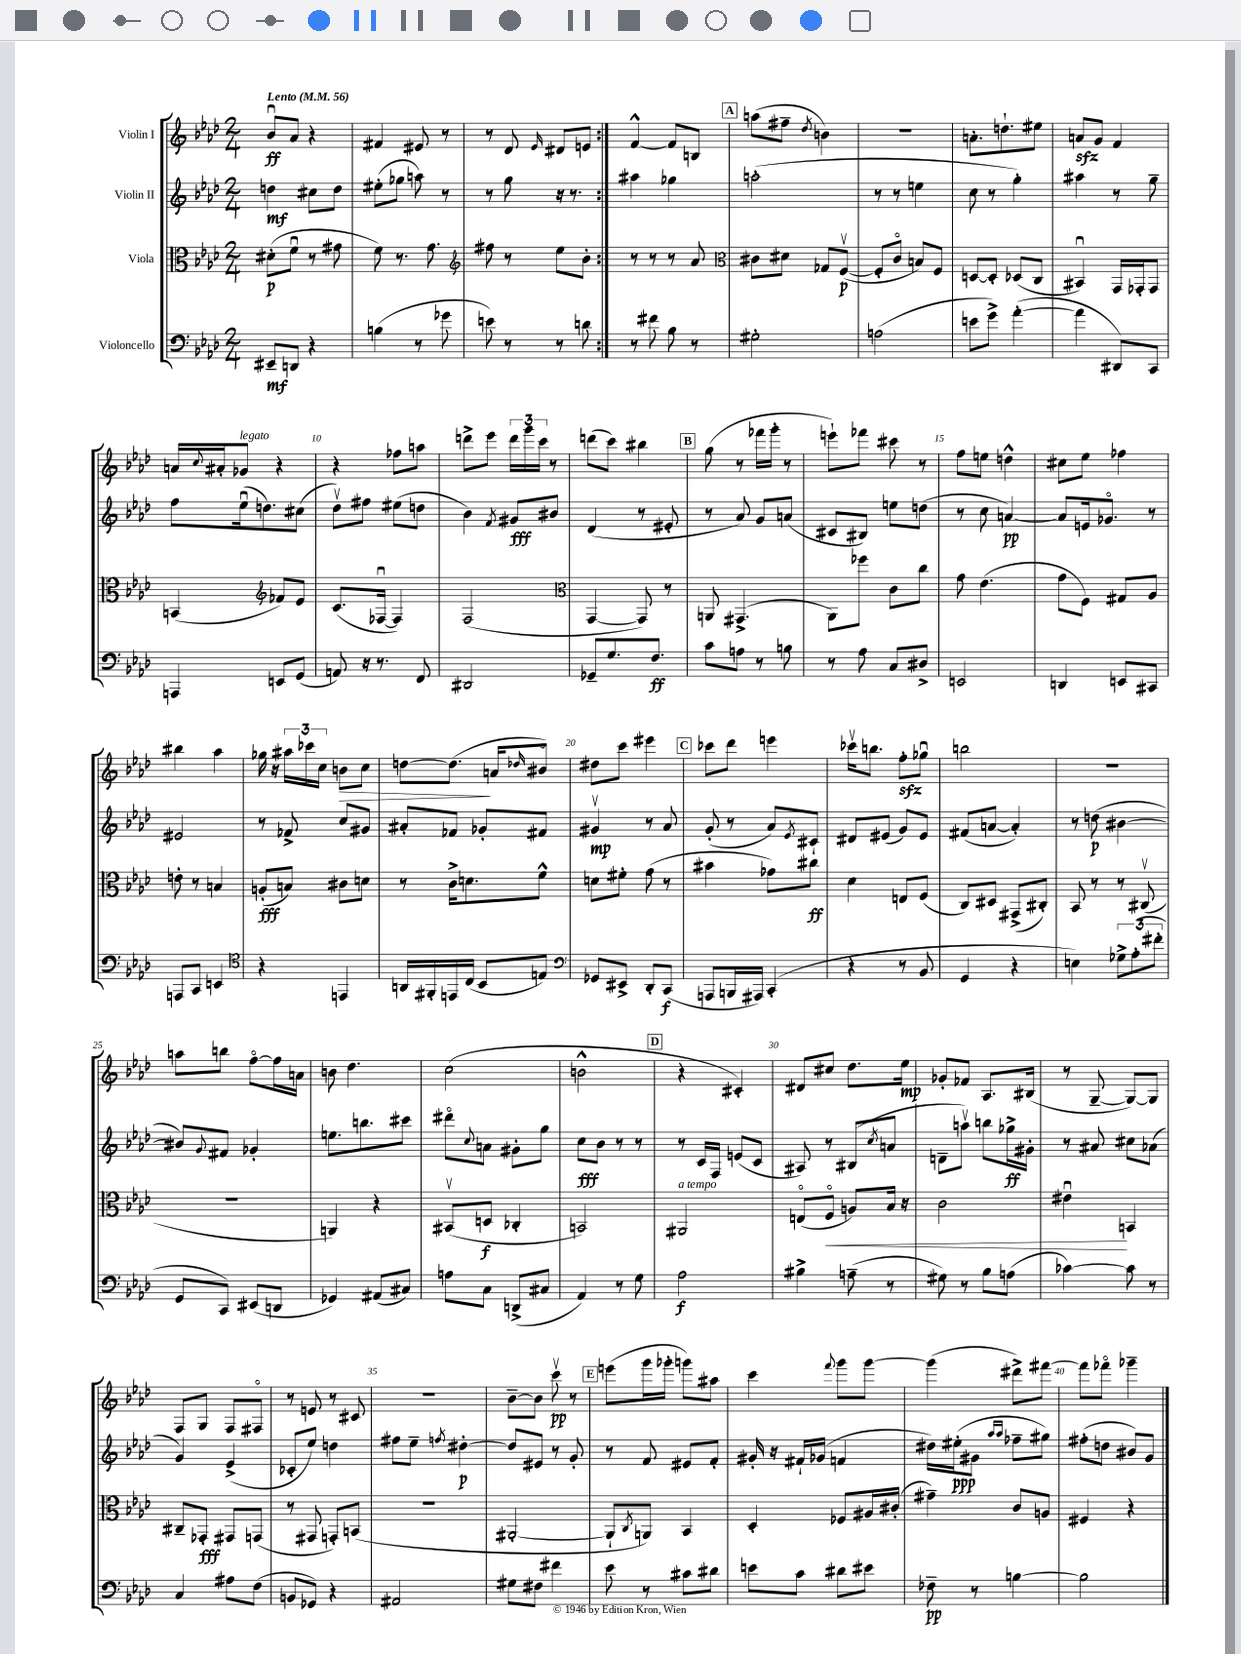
<<
\new StaffGroup <<
\new Staff = "s0" \with { instrumentName = "Violin I" } {
    \clef treble \key aes \major \numericTimeSignature \time 2/4 \tempo "Lento" 4 = 56
    \repeat volta 2 { bes'8\downbow\ff aes'8 r4 |
    fis'4 eis'8 r8 |
    r8 des'8 \grace { ees'16 } dis'8 e'8 | }
    f'4~-^ f'8 b8 |
    \mark \markup { \box "A" } a''8( fis''8-- \acciaccatura { des''8 } b'4) |
    R2 |
    a'8.-. d''8.-! eis''8 |
    a'8\sfz g'8 f'4 |
    a'16 \appoggiatura { c''8 } ais'16-. ges'8^\markup { \italic "legato" } r4 |
    r4 fes''8 a''8 |
    d'''8-> ees'''8 \tuplet 3/2 { d'''16 g'''16 c'''16 } r8 |
    d'''8( c'''8) bis''4 |
    \mark \markup { \box "B" } g''8( r8 fes'''16 g'''16-. r8 |
    e'''8-!) fes'''8 cis'''8 r8 |
    f''8 e''8 d''4-^ |
    cis''8 ees''8 fes''4 |
    bis''4 aes''4 |
    ges''16 r16 \tuplet 3/2 { ais''16 ces'''16 c''16 } b'8\> c''8 |
    d''8~ d''8.\!( a'16 \grace { des''16 } bis'8\flageolet) |
    dis''8 c'''8 eis'''4 |
    \mark \markup { \box "C" } ces'''8 des'''8 e'''4 |
    ces'''16\upbow b''8. f''8-.\sfz ges''8\downbow |
    b''2 |
    r2 |
    a''8 b''8 f''8~\flageolet f''16 a'16 |
    b'8 des''4. |
    c''2( |
    b'2-^ |
    \mark \markup { \box "D" } r4 cis'4-.) |
    dis'8 cis''8 des''8. ees''16\mp |
    ges'8-. fes'8 aes8. bis16( |
    r8 g8~-- g8~) g8 |
    f8 g8 f8 fis8\flageolet |
    r8 e'8 r8 cis'8 |
    r2 |
    bes'8~-- bes'8 c'''8\upbow\pp r8 |
    \mark \markup { \box "E" } e'''8( g'''16 ges'''16-. g'''8) ais''8 |
    c'''4 \appoggiatura { f'''8 } g'''8 g'''8~ |
    g'''4( dis'''8->) fis'''8~ |
    fis'''8 fes'''8\flageolet ges'''4-- \bar "|." |
}
\new Staff = "s1" \with { instrumentName = "Violin II" } {
    \clef treble \key aes \major \numericTimeSignature \time 2/4
    \repeat volta 2 { d''4\mf cis''8 d''8 |
    eis''8-.( ges''8 a''8) r8 |
    r8 g''8 r16 r8. | }
    ais''4 ges''4 |
    \mark \markup { \box "A" } a''2-.( |
    r8 r8 e''4 |
    c''8 r8 g''4-.) |
    ais''4 r8 g''8-- |
    f''8 ees''16\downbow( d''8.) cis''8( |
    des''8\upbow) fis''8 eis''8( d''8 |
    bes'4) \acciaccatura { f'8 } gis'8\fff bis'8 |
    des'4( r8 eis'8-. |
    \mark \markup { \box "B" } r8 aes'8) g'8 a'8( |
    cis'8 bis8) e''8 d''8( |
    r8 c''8 a'4~\pp) |
    a'8 e'16 ges'8.\flageolet r8 |
    eis'2 |
    r8 fes'8-> c''8 gis'8 |
    ais'8-. fes'8 ges'8-. fis'8 |
    gis'4\upbow\mp r8 aes'8 |
    \mark \markup { \box "C" } g'8-.( r8 aes'8) \acciaccatura { ees'8 } cis'8-! |
    dis'8 eis'8( g'8) eis'8 |
    fis'8( a'8~ a'4-.) |
    r8 d''8\p( bis'4~ |
    bis'8) \appoggiatura { g'8 } fis'8 ges'4-. |
    e''8. b''8. cis'''8 |
    dis'''8\flageolet \appoggiatura { c''8 } a'8 gis'8-. g''8 |
    c''8\fff bes'8 r8 r8 |
    \mark \markup { \box "D" } r8 c'16 f16 e'8( c'8 |
    ais8) r8 bis8( \acciaccatura { c''8 } a'8 |
    d'8-- a''8\upbow) b''8 ges''16->\ff gis'16-. |
    r8 ais'8 cis''8 aes'8( |
    g'4) ees'4->( |
    ces'8-. ees''8) d''4 |
    fis''8 ees''8-- \acciaccatura { f''8 } dis''4~-.\p |
    dis''8 eis'8 r8 g'8-. |
    \mark \markup { \box "E" } r8 f'8 eis'8 f'8-. |
    gis'16-. r16 fis'16-! ges'16( f'4 |
    dis''16) eis''16-.\ppp( gis'8 \grace { aes''16 aes''16 } fes''8-- gis''8) |
    fis''8-.( d''8 bis'8) g'8 \bar "|." |
}
\new Staff = "s2" \with { instrumentName = "Viola" } {
    \clef alto \key aes \major \numericTimeSignature \time 2/4
    \repeat volta 2 { dis'8-.\p( f'8\downbow r8 gis'8 |
    f'8) r8. g'8. |
    \clef treble fis''8 r8 ees''8 bes'8-. | }
    r8 r8 r8 aes'8 |
    \mark \markup { \box "A" } \clef alto cis'8 dis'8 ges8 f8~\upbow\p( |
    f8-. c'8\flageolet b8) f8 |
    d8~ d8-. des8( c8 |
    bis,4\downbow) g,16 ges,16-. ges,8 |
    b,4( \clef treble fes'8) ees'8 |
    c'8.( fes16~\downbow fes4) |
    f2( |
    \clef alto g,4~ g,8) r8 |
    \mark \markup { \box "B" } a,8 gis,4.->( |
    aes,8) fes''8 c'8 c''8 |
    g'8 ees'4.( |
    g'8 f8) gis8 aes8 |
    e'8-. r8 b4 |
    a8-.\fff( b8) cis'8 d'8 |
    r8 c'16-> d'8. f'8-^ |
    d'8 fis'8-. g'8( r8 |
    \mark \markup { \box "C" } bis'4 ges'8) cis''8\ff |
    des'4 e8 f8( |
    c8) dis8 gis,8->( cis8-.) |
    bes,8 r8 r8 cis8\upbow( |
    R2 |
    a,4) r4 |
    bis,8\upbow( d8\f ces4-. |
    b,2) |
    \mark \markup { \box "D" } ais,2^\markup { \italic "a tempo" } |
    e8\flageolet( f8\flageolet\< a8) bes16 r16 |
    c'2 |
    eis'4\downbow\! b,4 |
    cis8-- ges,8-.\fff gis,8 g,8( |
    r8 gis,8 g,8-.) b,8( |
    R2 |
    ais,2~-. |
    \mark \markup { \box "E" } ais,8-! \acciaccatura { c8 } a,8) bes,4 |
    des4-. fes8 ais16 cis'16-.( |
    gis'4--) c'8 a8 |
    fis4 r4 \bar "|." |
}
\new Staff = "s3" \with { instrumentName = "Violoncello" } {
    \clef bass \key aes \major \numericTimeSignature \time 2/4
    \repeat volta 2 { eis,8--\mf d,8 r4 |
    b4( r8 ges'8 |
    e'8) r8 r8 d'8 | }
    r8 fis'8 bes8 r8 |
    \mark \markup { \box "A" } gis2-. |
    a2( |
    e'8 g'8->) aes'4~-.( |
    aes'4 dis,8) c,8 |
    a,,4 e,8 g,8( |
    a,8) r16 r8. f,8 |
    dis,2 |
    ges,8-- g8. f8.\ff |
    \mark \markup { \box "B" } c'8 a8 r8 b8 |
    r8 aes8 c8 dis8-> |
    e,2 |
    d,4 e,8 cis,8 |
    a,,8 c,8 e,4 |
    \clef tenor r4 e,4 |
    a,16 fis,16-. e,16 c16( bes,8 e8) |
    \clef bass ges,8 eis,8-> des,8-. c,8\f( |
    \mark \markup { \box "C" } a,,8 b,,16 ais,,16) c,4-.( |
    r4 r8 bes,8 |
    g,4 r4 |
    e4) \tuplet 3/2 { ges8-> aes8-.( fis'8-. } |
    g,8 c,8) eis,8( d,8 |
    ges,4) ais,8( cis8) |
    a8 c8 d,8->( cis8 |
    aes,4) r8 g8 |
    \mark \markup { \box "D" } aes2\f |
    bis4-> a8--( r8 |
    gis8) r8 bes8 a8( |
    ces'4~) ces'8 r8 |
    c4 ais8 f8( |
    b,8 ges,8) r4 |
    ais,2 |
    gis8 fis8 fis'4 |
    \mark \markup { \box "E" } ees'8 r8 cis'8 dis'8 |
    e'8 c'8 dis'8 eis'8 |
    fes8--\pp r8 b4~ |
    b2 \bar "|." |
}
>>
>>
\layout { \context { \Score \override BarNumber.break-visibility = ##(#f #t #t) barNumberVisibility = #(every-nth-bar-number-visible 5) } }
